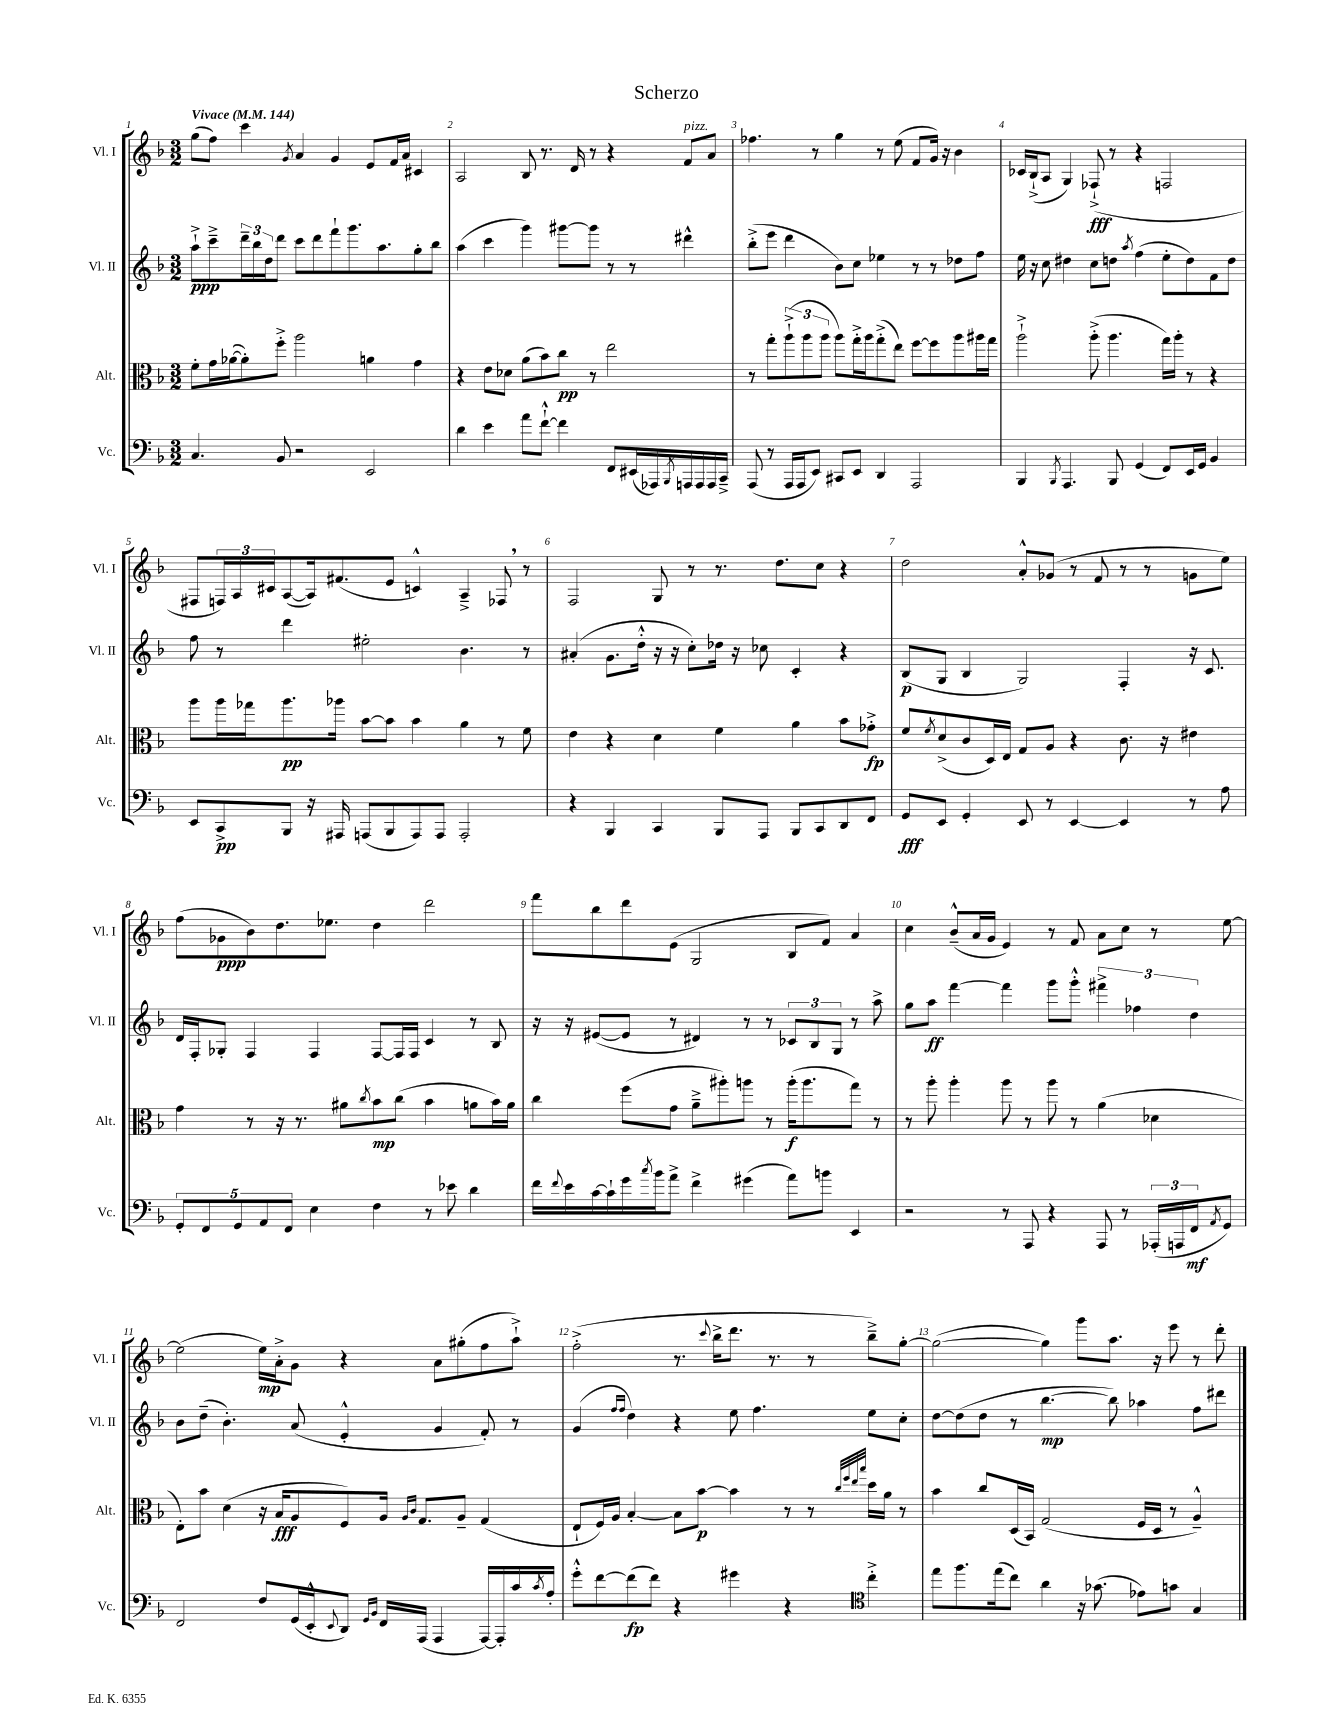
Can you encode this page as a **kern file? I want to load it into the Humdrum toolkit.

**kern	**dynam	**kern	**dynam	**kern	**dynam	**kern	**dynam
*part4	*part4	*part3	*part3	*part2	*part2	*part1	*part1
*staff4	*staff4	*staff3	*staff3	*staff2	*staff2	*staff1	*staff1
*I"Vc.	*	*I"Alt.	*	*I"Vl. II	*	*I"Vl. I	*
*I'Vc.	*	*I'Alt.	*	*I'Vl. II	*	*I'Vl. I	*
*clefF4	*	*clefC3	*	*clefG2	*	*clefG2	*
*k[b-]	*	*k[b-]	*	*k[b-]	*	*k[b-]	*
*M3/2	*	*M3/2	*	*M3/2	*	*M3/2	*
*MM144	*	*MM144	*	*MM144	*	*MM144	*
=1	=1	=1	=1	=1	=1	=1	=1
!	!	!	!	!	!	!LO:TX:a:B:t=Vivace	!
4.C/	.	8f'\L	.	8aa`^\L	ppp	(8gg\L	.
.	.	16g\L	.	8ccc~^\	.	8ff\J)	.
.	.	([16a-X\J	.	.	.	.	.
.	.	8a-'\])	.	24ddd~\L	.	4ccc\	.
.	.	.	.	24bb-\	.	.	.
.	.	.	.	24dd\J	.	.	.
8BB-/	.	8ff'^\J	.	8ddd\J	.	.	.
.	.	.	.	.	.	8qg/	.
2r	.	2aa\	.	8ccc\L	.	4a/	.
.	.	.	.	8ddd\	.	.	.
.	.	.	.	8fff`\	.	4g/	.
.	.	.	.	8.ggg\	.	.	.
2EE/	.	4an\	.	.	.	8e/L	.
.	.	.	.	8.aa\	.	.	.
.	.	.	.	.	.	16f/L	.
.	.	.	.	.	.	16a/JJ	.
.	.	4g\	.	8gg'\	.	4c#X/	.
.	.	.	.	8bb-\J	.	.	.
=2	=2	=2	=2	=2	=2	=2	=2
4d\	.	4r	.	(4aa\	.	2A/	.
4e\	.	8e\L	.	4ccc\	.	.	.
.	.	8d-X\J	.	.	.	.	.
8a\L	.	(8a\L	.	4ggg\)	.	8B-/	.
[8f`^^\J	.	8b-\)	.	.	.	8.r	.
4f\]	.	8cc\J	pp	[8ggg#X\L	.	.	.
.	.	.	.	.	.	16d/	.
.	.	8r	.	8ggg#\J]	.	8r	.
8FF/L	.	2ee\	.	8r	.	4r	.
(16EE#X/L	.	.	.	8r	.	.	.
16AAA-X/)	.	.	.	.	.	.	.
8qBBB-/	.	.	.	.	.	.	.
!	!	!	!	!	!	!LO:TX:a:i:t=pizz.	!
16AAAn/	.	.	.	4ddd#X^^\	.	8f/L	.
16AAA/	.	.	.	.	.	.	.
16AAA/	.	.	.	.	.	8a/J	.
16CC~^/JJ	.	.	.	.	.	.	.
=3	=3	=3	=3	=3	=3	=3	=3
(8AAA/	.	8r	.	(8bb-'^\L	.	4.ff-X\	.
8r	.	8gg'\L	.	8eee\J	.	.	.
16AAA/LL	.	(12aa`^\	.	4ddd\	.	.	.
16AAA/J	.	.	.	.	.	.	.
.	.	12aa\	.	.	.	.	.
8EE/J)	.	.	.	.	.	8r	.
.	.	12aa\J	.	.	.	.	.
8CC#X/L	.	8aa\L)	.	8b-\L)	.	4gg\	.
8EE/J	.	16gg'^\L	.	8cc\J	.	.	.
.	.	16aa\J	.	.	.	.	.
4DD/	.	(8gg'^\	.	4ee-X\	.	8r	.
.	.	8ee\J)	.	.	.	(8ee\	.
2AAA/	.	[8ff\L	.	8r	.	8f/L	.
.	.	8ff\]	.	8r	.	16g/Jk)	.
.	.	.	.	.	.	16r	.
.	.	8aa\	.	8dd-X\L	.	4b-\	.
.	.	16aa#X\L	.	8ff\J	.	.	.
.	.	16gg\JJ	.	.	.	.	.
=4	=4	=4	=4	=4	=4	=4	=4
4BBB-/	.	2aa`^\	.	16ee\	.	16c-X/LL	.
.	.	.	.	16r	.	(16B-`^/J	.
.	.	.	.	8cc\	.	8A/J	.
8qBBB-/	.	.	.	.	.	.	.
4.AAA/	.	.	.	4dd#X\	.	4G/)	.
.	.	(8aa'^\	.	8cc\L	.	(8F-X`^/	fff
8BBB-/	.	4.aa\	.	8ddn\J	.	8r	.
.	.	.	.	8qaa/	.	.	.
(4GG/	.	.	.	(4ff\	.	4r	.
8FF/L)	.	16gg\LL)	.	8ee'\L	.	2Fn/	.
.	.	16aa'\JJ	.	.	.	.	.
16EE/L	.	8r	.	8dd\)	.	.	.
16GG/JJ	.	.	.	.	.	.	.
4BB-/	.	4r	.	8f\	.	.	.
.	.	.	.	8dd\J	.	.	.
!!LO:LB:g=z
=5	=5	=5	=5	=5	=5	=5	=5
8EE/L	.	8aa\L	.	8ff\	.	8F#X/L	.
8CC^/	pp	16aa\L	.	8r	.	24Fn/L)	.
.	.	.	.	.	.	24A/	.
.	.	16gg-X\J	.	.	.	.	.
.	.	.	.	.	.	24c#X/J	.
8BBB-/J	.	8.aa\	pp	4ddd\	.	([8A/	.
16r	.	.	.	.	.	16A/k])	.
16AAA#X/	.	16aa-X\Jk	.	.	.	(8.f#X/	.
(8AAAn/L	.	[8b-\L	.	2ee#X'\	.	.	.
8BBB-/	.	8b-\J]	.	.	.	8e/J	.
8AAA/)	.	4b-\	.	.	.	4cn^^/)	.
8AAA/J	.	.	.	.	.	.	.
2AAA'/	.	4a\	.	4.b-\	.	4A~^/	.
.	.	8r	.	.	.	8F-X,/	.
.	.	8f\	.	8r	.	8r	.
=6	=6	=6	=6	=6	=6	=6	=6
4r	.	4e\	.	(4a#X'/	.	2F/	.
4BBB-/	.	4r	.	8.g\L	.	.	.
.	.	.	.	16dd'^^\Jk	.	.	.
4CC/	.	4d\	.	16r	.	8G/	.
.	.	.	.	16r	.	.	.
.	.	.	.	8cc'\L)	.	8r	.
8BBB-/L	.	4f\	.	16dd-X\Jk	.	8.r	.
.	.	.	.	16r	.	.	.
8AAA/J	.	.	.	8cc-X\	.	.	.
.	.	.	.	.	.	8.dd\L	.
8BBB-/L	.	4a\	.	4c'/	.	.	.
8CC/	.	.	.	.	.	8cc\J	.
8DD/	.	8b-\L	.	4r	.	4r	.
8FF/J	.	8g-X'^\J	fp	.	.	.	.
=7	=7	=7	=7	=7	=7	=7	=7
8GG/L	fff	8f/L	.	(8B-/L	p	2dd\	.
.	.	8qf/	.	.	.	.	.
8EE/J	.	(8d^/	.	8G/J	.	.	.
4GG'/	.	8c/	.	4B-/	.	.	.
.	.	16D/L)	.	.	.	.	.
.	.	16E/JJ	.	.	.	.	.
8EE/	.	8G/L	.	2G/)	.	8a'^^/L	.
8r	.	8A/J	.	.	.	(8g-X/J	.
[4EE/	.	4r	.	.	.	8r	.
.	.	.	.	.	.	8f/	.
4EE/]	.	8.c\	.	4F'/	.	8r	.
.	.	.	.	.	.	8r	.
.	.	16r	.	.	.	.	.
8r	.	4e#X\	.	16r	.	8gn\L	.
.	.	.	.	8.c/	.	.	.
8A\	.	.	.	.	.	8ee\J)	.
!!LO:LB:g=z
=8	=8	=8	=8	=8	=8	=8	=8
10GG'/L	.	4g\	.	16d/LL	.	(8ff\L	.
.	.	.	.	16F'/J	.	.	.
10FF/	.	.	.	.	.	.	.
.	.	.	.	8G-X'/J	.	8g-X\	ppp
10GG/	.	.	.	.	.	.	.
.	.	8r	.	4F/	.	8b-\)	.
10AA/	.	.	.	.	.	.	.
.	.	16r	.	.	.	8.dd\	.
10FF/J	.	.	.	.	.	.	.
.	.	8.r	.	.	.	.	.
4E\	.	.	.	4F/	.	.	.
.	.	.	.	.	.	8.ee-X\J	.
.	.	8a#X\L	.	.	.	.	.
.	.	8qcc/	.	.	.	.	.
4F\	.	8b-\	mp	[8F/L	.	4dd\	.
.	.	(8cc\J	.	16F/L]	.	.	.
.	.	.	.	16F/JJ	.	.	.
8r	.	4b-\	.	4c/	.	2ddd\	.
8e-X\	.	.	.	.	.	.	.
4d\	.	8an\L	.	8r	.	.	.
.	.	16b-\L)	.	8B-/	.	.	.
.	.	16a\JJ	.	.	.	.	.
=9	=9	=9	=9	=9	=9	=9	=9
16f\LL	.	4cc\	.	16r	.	8fff\L	.
8qqf/	.	.	.	.	.	.	.
16e\	.	.	.	16r	.	.	.
[16c\	.	.	.	([8e#X/L	.	8bb-\	.
16c`\]	.	.	.	.	.	.	.
16g\	.	(8ff\L	.	8e#/J]	.	8ddd\	.
8qcc/	.	.	.	.	.	.	.
16b-\J	.	.	.	.	.	.	.
8a^\J	.	8g\J	.	8r	.	(8e\J	.
4f^\	.	8a~^\L	.	4d#X/)	.	2G/	.
.	.	8aa#X'\)	.	.	.	.	.
(4g#X\	.	8aan\J	.	8r	.	.	.
.	.	8r	.	8r	.	.	.
8a\L)	.	(16aa'\KL	f	12c-X/L	.	8B-/L	.
.	.	8.aa\	.	.	.	.	.
.	.	.	.	12B-/	.	.	.
8bn\J	.	.	.	.	.	8f/J)	.
.	.	.	.	12G/J	.	.	.
4EE/	.	8gg\J)	.	8r	.	4a/	.
.	.	8r	.	8aa^\	.	.	.
=10	=10	=10	=10	=10	=10	=10	=10
2r	.	8r	.	8gg\L	.	4cc\	.
.	.	8aa'\	.	8aa\J	ff	.	.
.	.	4aa'\	.	[4fff\	.	(8b-~^^/L	.
.	.	.	.	.	.	16a/L	.
.	.	.	.	.	.	16g/JJ	.
8r	.	8aa\	.	4fff\]	.	4e/)	.
8AAA/	.	8r	.	.	.	.	.
4r	.	8aa\	.	8ggg\L	.	8r	.
.	.	8r	.	8ggg'^^\J	.	8f/	.
8AAA/	.	(4a\	.	6fff#X^\	.	8a\L	.
8r	.	.	.	.	.	8cc\J	.
.	.	.	.	6ff-X\	.	.	.
(24AAA-X'/LL	.	4d-X\	.	.	.	8r	.
24AAAn/	.	.	.	.	.	.	.
24FF/J	mf	.	.	6dd\	.	.	.
8qAA/	.	.	.	.	.	.	.
8GG/J)	.	.	.	.	.	[8ee\	.
!!LO:LB:g=z
=11	=11	=11	=11	=11	=11	=11	=11
2FF/	.	8E'\L)	.	8b-\L	.	(2ee\]	.
.	.	8b-\J	.	(8dd~\J	.	.	.
.	.	(4d\	.	4.b-'\)	.	.	.
8F/L	.	16r	.	.	.	16ee\LL)	mp
.	.	16B-/KL	fff	.	.	16a'^\J	.
(16GG/L	.	8A/	.	(8a/	.	8g\J	.
16EE'^^/J	.	.	.	.	.	.	.
8qqEE/	.	.	.	.	.	.	.
8DD/J)	.	8F/)	.	4e'^^/	.	4r	.
16qqGG/LL	.	.	.	.	.	.	.
16qqBB-/JJ	.	.	.	.	.	.	.
16FF/LL	.	16A/Jk	.	.	.	.	.
.	.	16qqA/LL	.	.	.	.	.
.	.	16qqc/JJ	.	.	.	.	.
(16AAA/JJ	.	8.G/L	.	.	.	.	.
4AAA/	.	.	.	4g/	.	8a\L	.
.	.	8A~/J	.	.	.	(8gg#X'\	.
[16AAA/LL)	.	(4G/	.	8f'/)	.	8ff\	.
16AAA'/]	.	.	.	.	.	.	.
16c/	.	.	.	8r	.	8aa`^\J)	.
8qc/	.	.	.	.	.	.	.
16A'/JJ	.	.	.	.	.	.	.
=12	=12	=12	=12	=12	=12	=12	=12
8g'^^\L	.	8E`/L	.	(4g/	.	(2ff'^\	.
[8f\	.	16F/L)	.	.	.	.	.
.	.	16A/JJ	.	.	.	.	.
.	.	.	.	16qqff/LL	.	.	.
.	.	.	.	16qqff/JJ	.	.	.
(8f\]	fp	[4B-'/	.	4dd\)	.	.	.
8f\J)	.	.	.	.	.	.	.
4r	.	8B-\L]	.	4r	.	8.r	.
.	.	[8b-\J	p	.	.	.	.
.	.	.	.	.	.	8qqccc/	.
.	.	.	.	.	.	16bb-^\KL	.
4g#X\	.	4b-\]	.	8ee\	.	8.ddd\J	.
.	.	.	.	4.ff\	.	.	.
.	.	.	.	.	.	8.r	.
4r	.	8r	.	.	.	.	.
.	.	8r	.	.	.	8r	.
*clefC4	*	*	*	*	*	*	*
.	.	32qqcc/LLL	.	.	.	.	.
.	.	32qqff/	.	.	.	.	.
.	.	32qqee/	.	.	.	.	.
.	.	32qqbb-/JJJ	.	.	.	.	.
4cc'^\	.	16dd\LL	.	8ee\L	.	8bb-~^\L)	.
.	.	16a\JJ	.	.	.	.	.
.	.	8r	.	8cc'\J	.	[8gg'\J	.
=13	=13	=13	=13	=13	=13	=13	=13
8ee\L	.	4b-\	.	[8dd\L	.	(2gg\_	.
8.ff\	.	.	.	(8dd\]	.	.	.
.	.	8cc/L	.	8dd\J	.	.	.
(16ee\k	.	.	.	.	.	.	.
8cc\J)	.	(16D/L	.	8r	.	.	.
.	.	16BB-/JJ)	.	.	.	.	.
4a\	.	(2G/	.	[4.bb-\	mp	4gg\])	.
16r	.	.	.	.	.	8ggg\L	.
(8.g-X\	.	.	.	.	.	.	.
.	.	.	.	8bb-\])	.	8.aa\J	.
8e-X\L)	.	16F/LL	.	4aa-X\	.	.	.
.	.	16D/JJ	.	.	.	16r	.
8gn\J	.	8r	.	.	.	8eee\	.
4G/	.	4A~^^/)	.	8ff\L	.	8r	.
.	.	.	.	8ddd#X\J	.	8ddd'\	.
==	==	==	==	==	==	==	==
*-	*-	*-	*-	*-	*-	*-	*-
